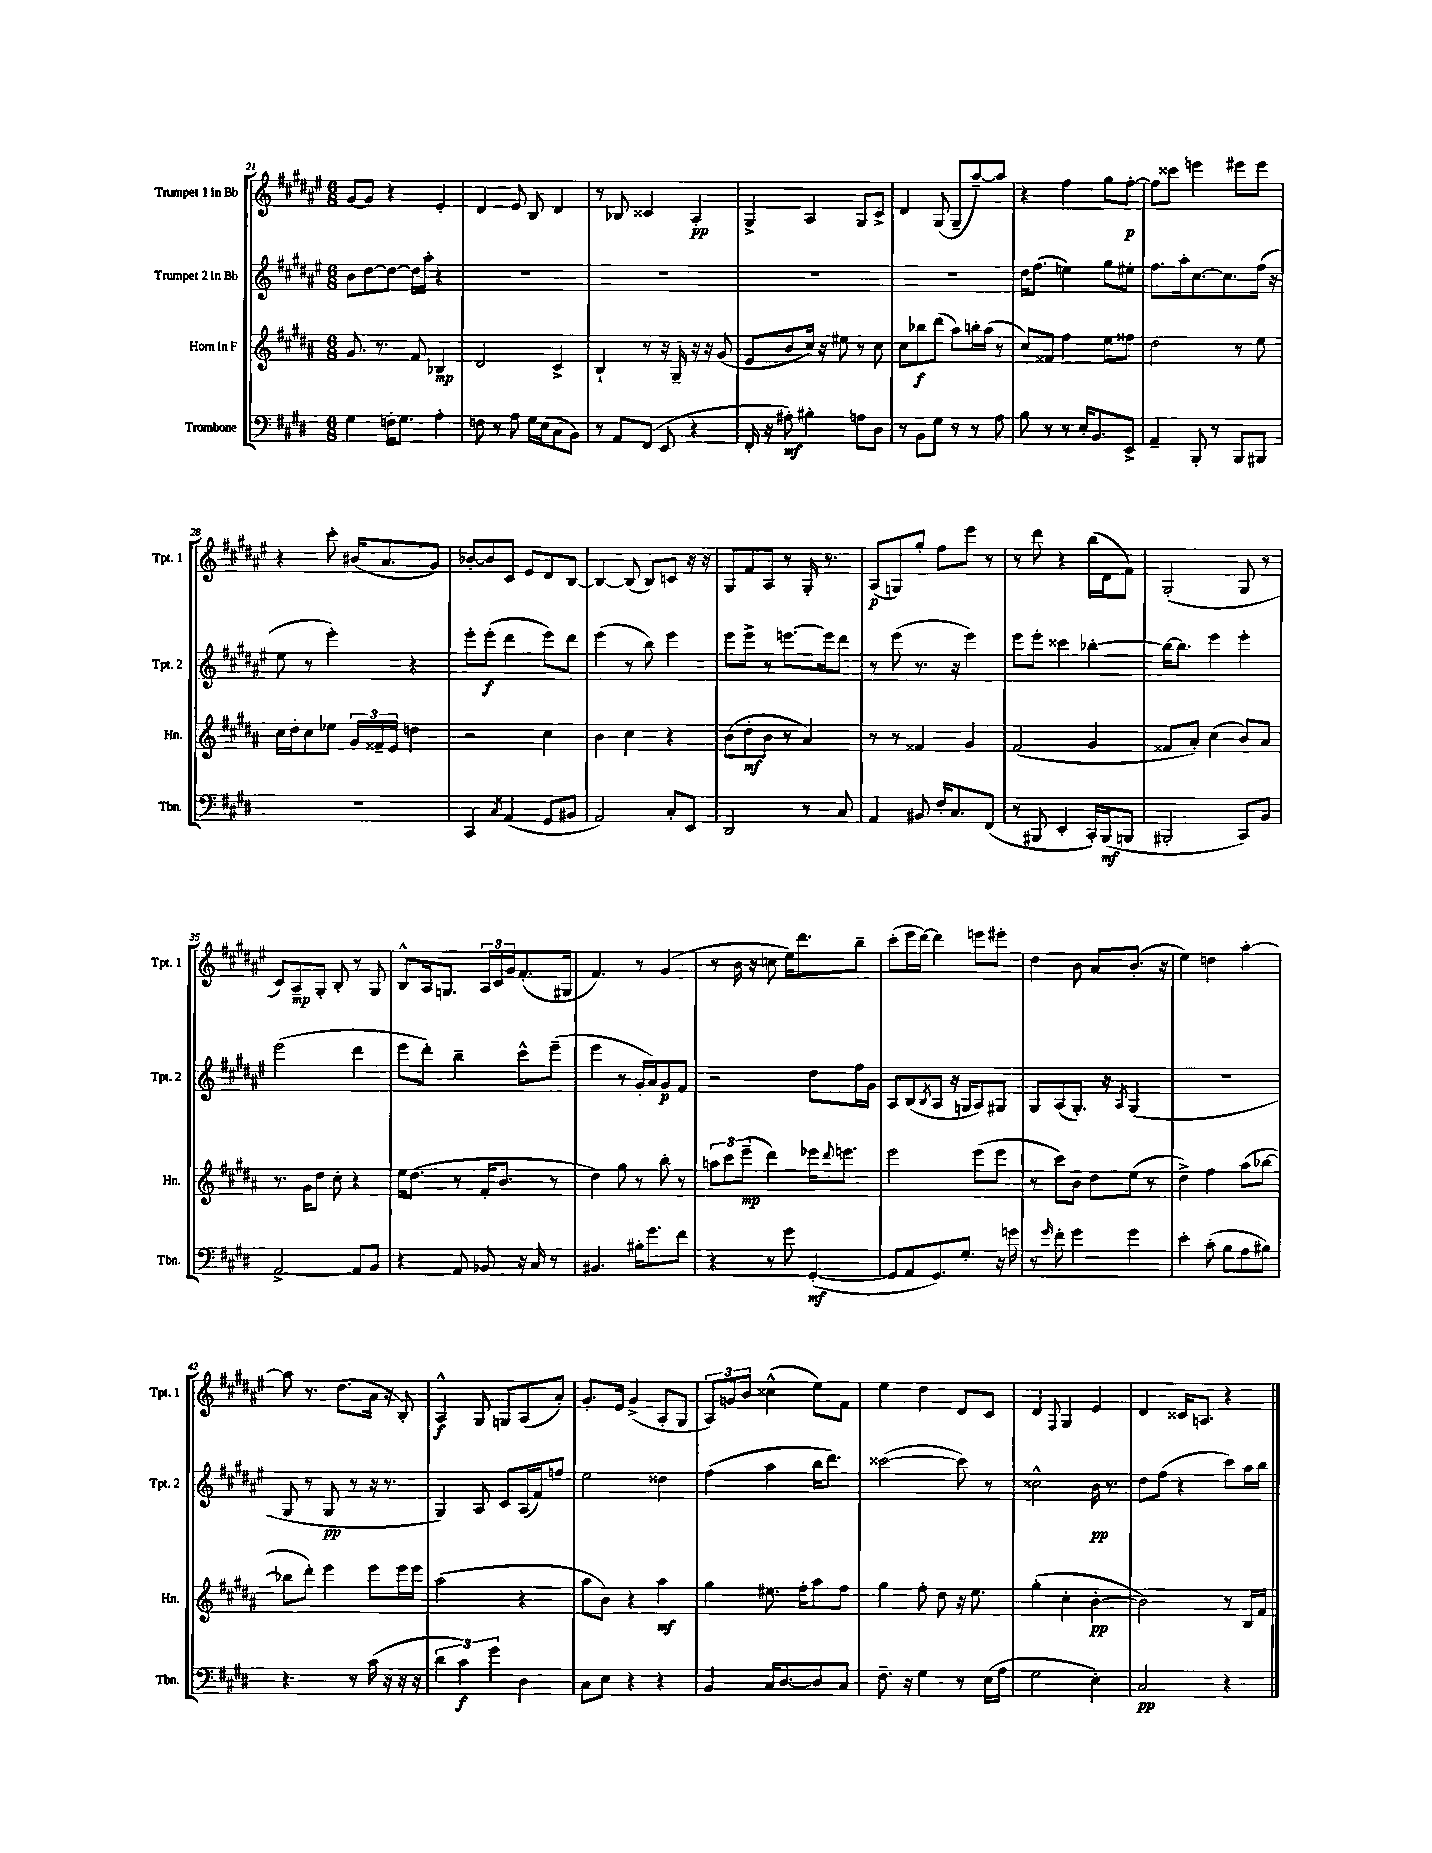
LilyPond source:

<<
\new StaffGroup <<
\new Staff = "s0" \with { instrumentName = "Trumpet 1 in Bb" shortInstrumentName = "Tpt. 1" } {
    \clef treble \key fis \major \numericTimeSignature \time 6/8
    gis'8~ gis'8 r4 eis'4-. |
    dis'4 eis'8 b8 dis'4 |
    r8 bes8 cisis'4 ais4-.\pp |
    gis4-> ais4 gis8 cis'8-> |
    dis'4 gis8( gis8-- ais''8~--) ais''8 |
    r4 fis''4 gis''8 fis''8~-.\p |
    fis''8 cisis'''8 e'''4 eis'''8 eis'''8 |
    r4 cis'''8-. bis'16( ais'8. gis'8) |
    bes'8~-. bes'8 cis'8 eis'8 dis'8 b8~ |
    b4~ b8( b8) c'8 r16 r16 |
    gis8 fis'8 ais8 r8 gis16-. r8. |
    ais8\p( g8) gis''8-. fis''8 eis'''8 r8 |
    r8 dis'''8 r4 b''16( dis'16 fis'8) |
    gis2-.( gis8 r8 |
    cis'8) ais8--\mp gis8-. b8-. r8 gis8 |
    b8-^ ais16 g8. \tuplet 3/2 { ais16 cis'16 gis'16 } fis'8.-.( gis16 |
    fis'4.) r8 gis'4( |
    r8 b'16 r16 c''8 eis''16) dis'''8. b''8-- |
    cis'''8-.( eis'''16 dis'''16~) dis'''4 e'''8 eis'''8-. |
    dis''4 b'8 ais'8 b'8.-.( r16 |
    eis''4) d''4 ais''4~-. |
    ais''8 r8. dis''8.( ais'16 r16 b8-.) |
    ais4-^\f gis8 g8 ais8( ais'8-.) |
    gis'8.-. eis'16 gis'4->( ais8-. gis8 |
    \tuplet 3/2 { ais8) g'8 b'8 } cisis''4-^( eis''8) fis'8 |
    eis''4 dis''4 dis'8 cis'8 |
    dis'4 \appoggiatura { fis8 } gis4 eis'4 |
    dis'4 cisis'16 a8. r4 \bar "|." |
}
\new Staff = "s1" \with { instrumentName = "Trumpet 2 in Bb" shortInstrumentName = "Tpt. 2" } {
    \clef treble \key fis \major \numericTimeSignature \time 6/8
    b'8 dis''8~ dis''8~ dis''16 ais''16-. r4 |
    R2. |
    R2. |
    R2. |
    R2. |
    dis''16 fis''8.( e''4) gis''8 eis''8-. |
    fis''8. ais''16-. cis''8.~ cis''8. fis''16( r16 |
    eis''8 r8 eis'''4-.) r4 |
    eis'''8-. eis'''8-.\f( dis'''4 eis'''8) dis'''8 |
    eis'''4( r8 b''8) eis'''4 |
    eis'''8 eis'''8-> r8 e'''8.~ e'''16 dis'''8 |
    r8 eis'''8( r8. r16 eis'''4) |
    eis'''8 eis'''8-. cisis'''4 bes''4~-. |
    bes''16~ bes''8. eis'''4 eis'''4-. |
    eis'''2( dis'''4 |
    eis'''8 dis'''8-.) b''4-- cis'''8-^ eis'''8--( |
    eis'''4 r8 gis'16-. ais'16) gis'8\p fis'8 |
    r2 dis''8 fis''16 gis'16 |
    ais8 b8( \acciaccatura { b8 } ais8 r16 g16 ais8) gis8 |
    gis8 ais8( gis8.-.) r16 \acciaccatura { ais8 } gis4( |
    R2. |
    gis8 r8 gis8\pp r8 r16 r8. |
    gis4) ais8 cis'8 ais16( fis'16) f''8 |
    eis''2 disis''4 |
    fis''4( ais''4 b''16 dis'''8.) |
    cisis'''2~( cisis'''8) r8 |
    cisis''2-^ b'16\pp r8. |
    dis''8 fis''8( r4 cis'''8) ais''16 b''16 \bar "|." |
}
\new Staff = "s2" \with { instrumentName = "Horn in F" shortInstrumentName = "Hn." } {
    \clef treble \key b \major \numericTimeSignature \time 6/8
    gis'8. r8. fis'8 bes4\mp |
    dis'2 cis'4-> |
    b4-! r8 r16 gis16-- r16 r16 gis'8( |
    e'8 b'8 cis''16) r16 eis''8 r8 cis''8 |
    cis''8 bes''8\f dis'''8( ais''8) b''16-. ais''16( r8 |
    cis''8) fisis'8 fis''4 e''8 fisis''8 |
    dis''2 r8 e''8 |
    cis''16 dis''16-. cis''8 ees''8 \tuplet 3/2 { gis'16 fisis'16-- e'16 } d''4 |
    r2 cis''4 |
    b'4 cis''4 r4 |
    b'8( dis''8-.\mf b'8 r8 ais'4) |
    r8 r8 fisis'4 gis'4 |
    fis'2( gis'4 |
    fisis'8 ais'8-.) cis''4( b'8) ais'8 |
    r8. gis'16 dis''8 cis''8-. r4 |
    e''16 dis''8.( r8 fis'16-. b'8. r8 |
    dis''4) gis''8 r8 b''8-. r8 |
    \tuplet 3/2 { a''8 cis'''8 e'''8--\mp( } dis'''4) ees'''16 \appoggiatura { dis'''8 } e'''8. |
    e'''2 e'''8( e'''8 |
    r8 cis'''8) b'8 dis''8 e''8( r8 |
    dis''4->) fis''4 ais''8( bes''8~ |
    bes''8 dis'''8-.) e'''4 e'''8 e'''16 e'''16 |
    ais''2( r4 |
    ais''8 b'8) r4 ais''4\mf |
    gis''4 eis''8. fis''16-. ais''8 fis''8 |
    gis''4 fis''8-. dis''8 r16 e''8. |
    gis''4-.( cis''4-. b'4~-.\pp |
    b'2) r8 b16 fis'16 \bar "|." |
}
\new Staff = "s3" \with { instrumentName = "Trombone" shortInstrumentName = "Tbn." } {
    \clef bass \key e \major \numericTimeSignature \time 6/8
    gis4 f16-. gis8. a4-. |
    f8 r8 a8 gis16 e16( cis8 b,8) |
    r8 a,8 fis,8( e,8 r4 |
    fis,16-. r16 ais8-.\mf) bis4-. a8 dis8 |
    r8 b,8 gis8 r8 r8 a8 |
    b8 r8 r8 e16-. b,8. e,8-> |
    a,4-- b,,8-. r8 b,,8 bis,,8 |
    R2. |
    cis,4 \acciaccatura { cis8 } a,4( gis,8 bis,8 |
    a,2) cis8-. e,8 |
    dis,2 r8 cis8 |
    a,4 bis,8 fis16-. cis8. fis,8( |
    r8 bis,,8 e,4-. cis,16-.) bis,,16\mf( b,,8 |
    bis,,2-. cis,8) b,8 |
    a,2~-> a,8 b,8 |
    r4 a,8 bes,8 r16 cis16 r8 |
    bis,4. bis16-. gis'8. fis'8 |
    r4 r8 gis'8 gis,4~-.\mf( |
    gis,8 a,8 gis,8.) gis8.-. r16 g'16 |
    r8 \grace { gis'16 } fis'8-. gis'4 gis'4 |
    e'4-. cis'8-.( b8 a8 bis8) |
    r4. r8 cis'16( r16 r16 r16 |
    \tuplet 3/2 { dis'4 cis'4\f) gis'4 } dis4 |
    cis8 e8 r4 r4 |
    b,4 cis16 dis8.~ dis8 cis8 |
    fis8.-- r16 gis4 r8 e16( a16 |
    gis2 e4-.) |
    cis2\pp r4 \bar "|." |
}
>>
>>
\layout { \context { \Score currentBarNumber = #21 } }
